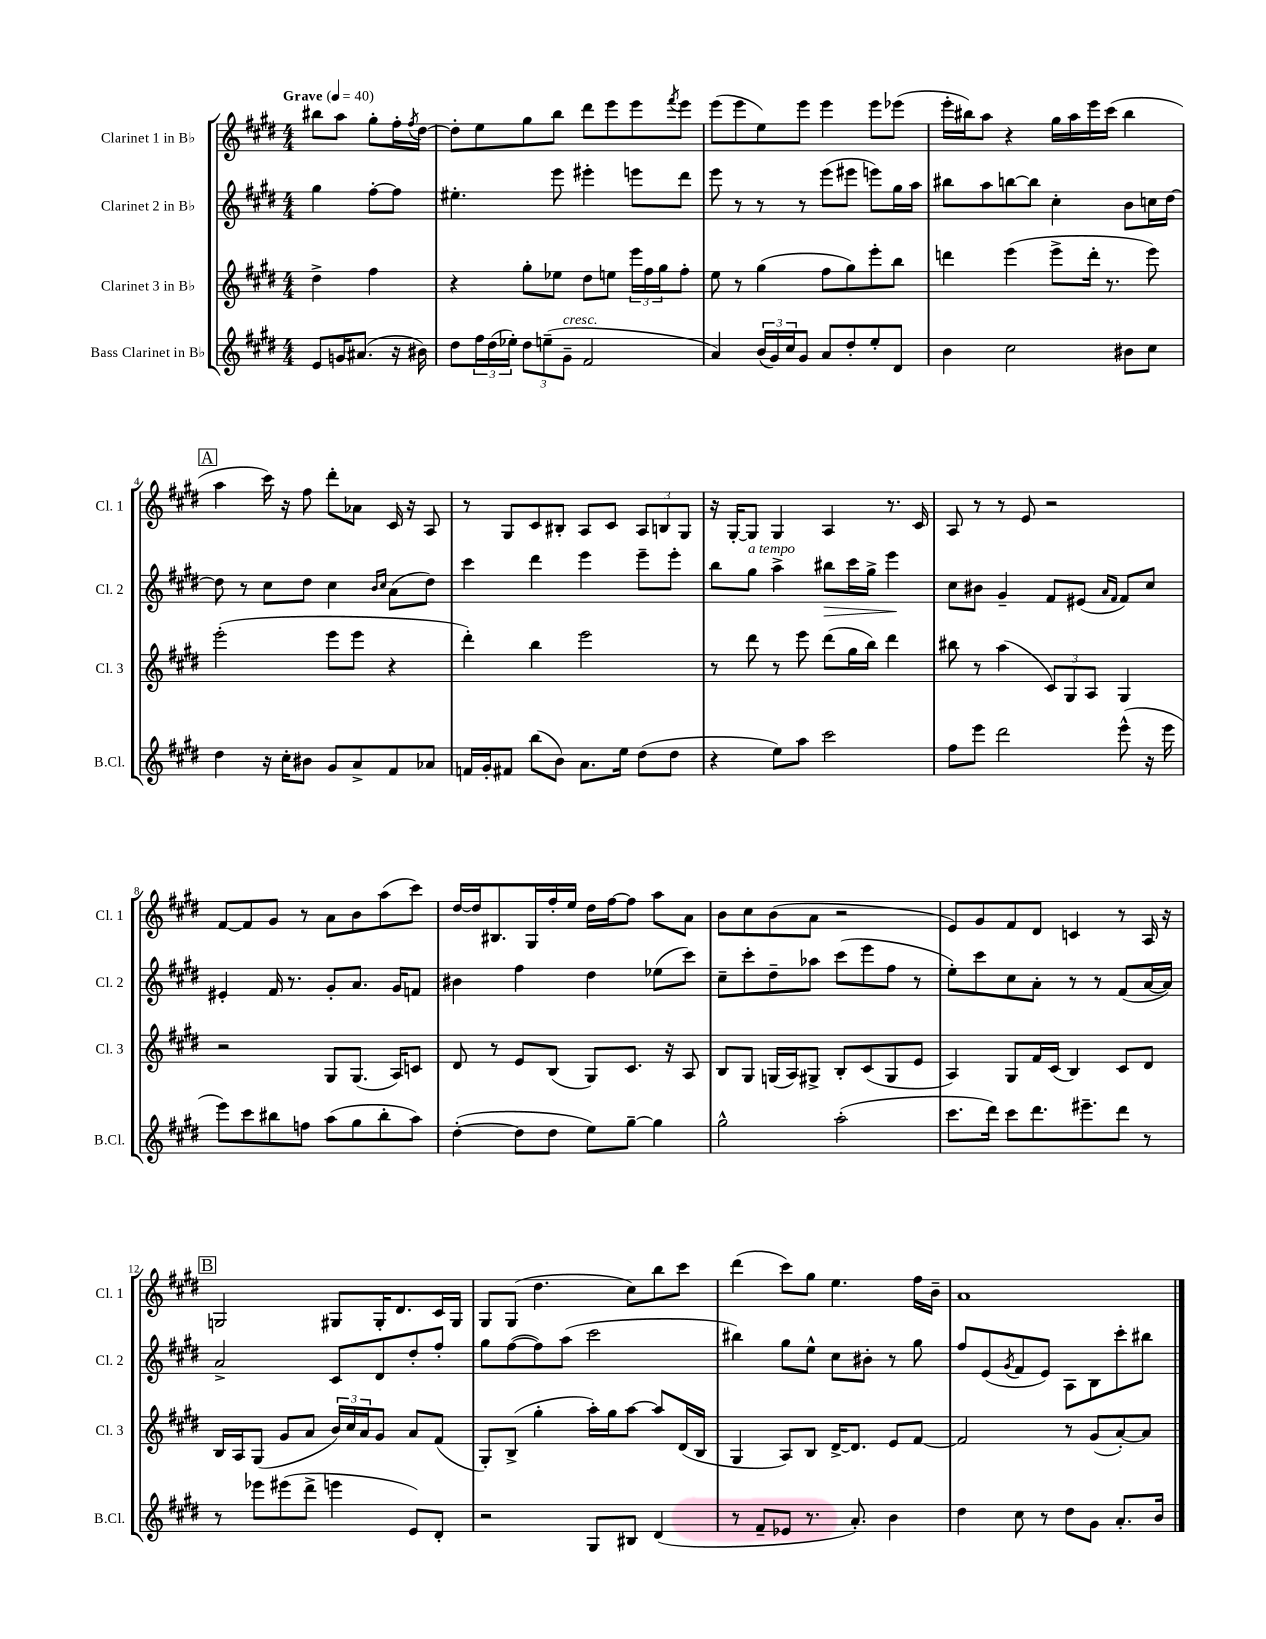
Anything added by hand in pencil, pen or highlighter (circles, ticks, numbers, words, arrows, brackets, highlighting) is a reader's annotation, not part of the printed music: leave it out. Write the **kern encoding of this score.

**kern	**kern	**kern	**kern
*staff4	*staff3	*staff2	*staff1
*clefG2	*clefG2	*clefG2	*clefG2
*k[f#c#g#d#]	*k[f#c#g#d#]	*k[f#c#g#d#]	*k[f#c#g#d#]
*M4/4	*M4/4	*M4/4	*M4/4
*MM40	*MM40	*MM40	*MM40
8e/L	4dd#^\	4gg#\	8bb#\L
16g/K	.	.	8aa\J
(8.a#/J	.	.	.
.	4ff#\	[8ff#'\L	8gg#'\L
16r	.	8ff#\]J	16ff#'\L
.	.	.	8qff#/
16b#\)	.	.	[16dd#\JJ
=	=	=	=
8dd#\L	4r	4.ee#'\	8dd#'\]L
24ff#\L	.	.	8ee\
(24dd#\	.	.	.
24ee-'\JJ)	.	.	.
12dd#\L	8gg#'\L	.	8gg#\
(12ee~\	.	.	.
.	8ee-\J	8eee\	8bb\J
12g#~\J	.	.	.
2f#/	8dd#\L	4eee#'\	8ddd#\L
.	8ee\J	.	8eee\
.	24eee\LL	8eee\L	8eee\
.	24ff#\	.	.
.	24gg#\J	.	.
.	.	.	8qfff#/
.	8ff#'\J	8ddd#\J	8eee\J
=	=	=	=
4a/)	8ee\	8eee\	(8eee\L
.	8r	8r	8eee\
(24b/LL	(4gg#\	8r	8ee\)
24g#/)	.	.	.
24cc#/J	.	.	.
8g#/J	.	8r	8eee\J
8a/L	8ff#\L	(8eee\L	4eee\
8dd#'/	8gg#\)	8eee#\J	.
8ee'/	8eee'\	8eee\L)	8eee\L
8d#/J	8bb\J	16gg#\L	(8eee-\J
.	.	16aa\JJ	.
=	=	=	=
4b\	4ddd\	8bb#\L	16eee'\LL
.	.	.	16bb#\J)
.	.	8aa\	8aa\J
2cc#\	(4eee\	[8bb\	4r
.	.	8bb\]J	.
.	8eee^\L	4cc#'\	16gg#\LL
.	.	.	16aa\
.	16ddd'\Jk	.	16eee\
.	8.r	.	(16ccc#\JJ
8b#\L	.	8b\L	4bb#\
8cc#\J	8eee\)	16cc\L	.
.	.	[16dd#\JJ	.
=	=	=	=
4dd#\	(2eee'\	8dd#\]	4aa\
.	.	8r	.
16r	.	8cc#\L	16ccc#\)
16cc#'\LK	.	.	16r
8b#\J	.	8dd#\J	8ff#\
8g#/L	8eee\L	4cc#\	8ddd#'\L
8a^/	8eee\J	.	8a-\J
.	.	16qqb/LL	.
.	.	16qqcc#/JJ	.
8f#/	4r	(8a\L	16c#/
.	.	.	16r
8a-/J	.	8dd#\J)	8A/
=	=	=	=
16f/LL	4ddd#'\)	4ccc#\	8r
16g#'/J	.	.	.
8f#/J	.	.	8G#/L
(8bb\L	4bb\	4ddd#\	8c#/
8b\J)	.	.	8B#'/J
8.a\L	2eee\	4eee\	8A/L
.	.	.	8c#/J
16ee\Jk	.	.	.
(8dd#\L	.	8eee~\L	12A/L
.	.	.	12B/
8dd#\J	.	8eee'\J	.
.	.	.	12G#/J
=	=	=	=
4r	8r	8bb\L	16r
.	.	.	[16G#'/LK
.	8ddd#\	8gg#\J	8G#/]J
8ee\L)	8r	4aa^\	4G#/
8aa\J	8eee\	.	.
2ccc#\	(8ddd#\L	8bb#\L	4A/
.	16gg#\L	16ccc#\L	.
.	16bb\JJ)	16gg#^\JJ	.
.	4ddd#\	4eee\	8.r
.	.	.	16c#/
=	=	=	=
8ff#\L	8bb#\	8cc#\L	8A/
8eee\J	8r	8b#\J	8r
2ddd#\	(4aa\	4g#~/	8r
.	.	.	8e/
.	12c#/L)	8f#/L	2r
.	12G#/	.	.
.	.	(8e#/J	.
.	12A/J	.	.
.	.	16qqa/LL	.
.	.	16qqf#/JJ	.
(8eee^^\	4G#/	8f#/L)	.
16r	.	8cc#/J	.
16eee\	.	.	.
=	=	=	=
8eee\L)	2r	4e#'/	[8f#/L
8ccc#\	.	.	8f#/]
8bb#\	.	16f#/	8g#/J
.	.	8.r	.
8ff\J	.	.	8r
(8aa\L	8G#/L	8g#'/L	8a\L
8gg#\	(8.G#/J	8.a/J	8b\
8bb#'\	.	.	(8aa\
.	16A/LK)	16g#/LK	.
8aa\J)	8c/J	8f/J	8ccc#\J)
=	=	=	=
([4dd#'\	8d#/	4b#\	[16dd#/LL
.	.	.	16dd#/]J
.	8r	.	8.B#/
8dd#\]L	8e/L	4ff#\	.
.	.	.	16G#/L
8dd#\J	(8B/J	.	16ff#'/
.	.	.	16ee/JJ
8ee\L)	8G#/L)	4dd#\	16dd#\LL
.	.	.	[16ff#\J
[8gg#~\J	8.c#/J	.	8ff#\]J
4gg#\]	.	(8ee-\L	8aa\L
.	16r	.	.
.	8A/	8ccc#\J)	8a\J
=	=	=	=
2gg#^^\	8B/L	8cc#~\L	8b\L
.	8G#/J	8ccc#'\	8cc#\
.	(16G/LL	8dd#~\	(8b\
.	16A/J)	.	.
.	8G#^/J	8aa-\J	8a\J
(2aa'\	8B'/L	(8ccc#\L	2r
.	(8c#/	8eee\	.
.	8G#/	8ff#\J	.
.	8e/J	8r	.
=	=	=	=
8.ccc#\L	4A/)	8ee'\L)	8e/L)
.	.	8ccc#\	8g#/
16ddd#\Jk)	.	.	.
8ccc#\L	8G#/L	8cc#\	8f#/
8.ddd#\	16f#/L	8a'\J	8d#/J
.	(16c#/JJ	.	.
.	4B/)	8r	4c/
8.eee#~\	.	.	.
.	.	8r	.
8ddd#\J	8c#/L	(8f#/L	8r
8r	8d#/J	[16a/L	16A/
.	.	16a/]JJ)	16r
=	=	=	=
8r	16B/LL	2a^/	2G/
.	16A/J	.	.
8eee-\L	(8G#/J	.	.
(8eee#\	8g#/L	.	.
8ddd#^\J	8a/J	.	.
4eee\	24b/LL)	8c#/L	8G#/L
.	24cc#/	.	.
.	24a/J	.	.
.	8g#/J	8d#/	16G#'/K
.	.	.	8.d#/
8e/L)	8a/L	8dd#'/	.
8d#'/J	(8f#/J	8ff#'/J	16c#/L
.	.	.	16G#/JJ
=	=	=	=
2r	8G#'/L)	8gg#\L	8G#/L
.	(8B^/J	([8ff#\	(8G#/J
.	4gg#'\	8ff#\])	4.dd#\
.	.	(8aa\J	.
8G#/L	16aa'\LL)	2ccc#\	.
.	16gg#\J	.	.
8B#/J	[8aa\J	.	8cc#\L)
(4d#/	8aa/]L	.	8bb\
.	(16d#/L	.	8ccc#\J
.	16B/JJ	.	.
=	=	=	=
8r	4G#/	4bb#\)	(4ddd#\
8f#~/L	.	.	.
8e-/J	8A/L)	8gg#\L	8ccc#\L)
8.r	8B/J	8ee^^\J	8gg#\J
.	[16d#^/LK	8cc#\L	4.ee\
8.a'/)	8.d#/]J	.	.
.	.	8b#'\J	.
4b\	8e/L	8r	.
.	[8f#/J	8gg#\	16ff#\LL
.	.	.	16b~\JJ
=	=	=	=
4dd#\	2f#/]	8ff#/L	1a
.	.	(8e/	.
.	.	8qg#/	.
8cc#\	.	8f#/	.
8r	.	8e/J)	.
8dd#\L	8r	8A\L	.
8g#\J	(8g#/L	8B\	.
8.a'/L	[8a'/)	8ccc#'\	.
.	8a/]J	8bb#\J	.
16b/Jk	.	.	.
==	==	==	==
*-	*-	*-	*-
